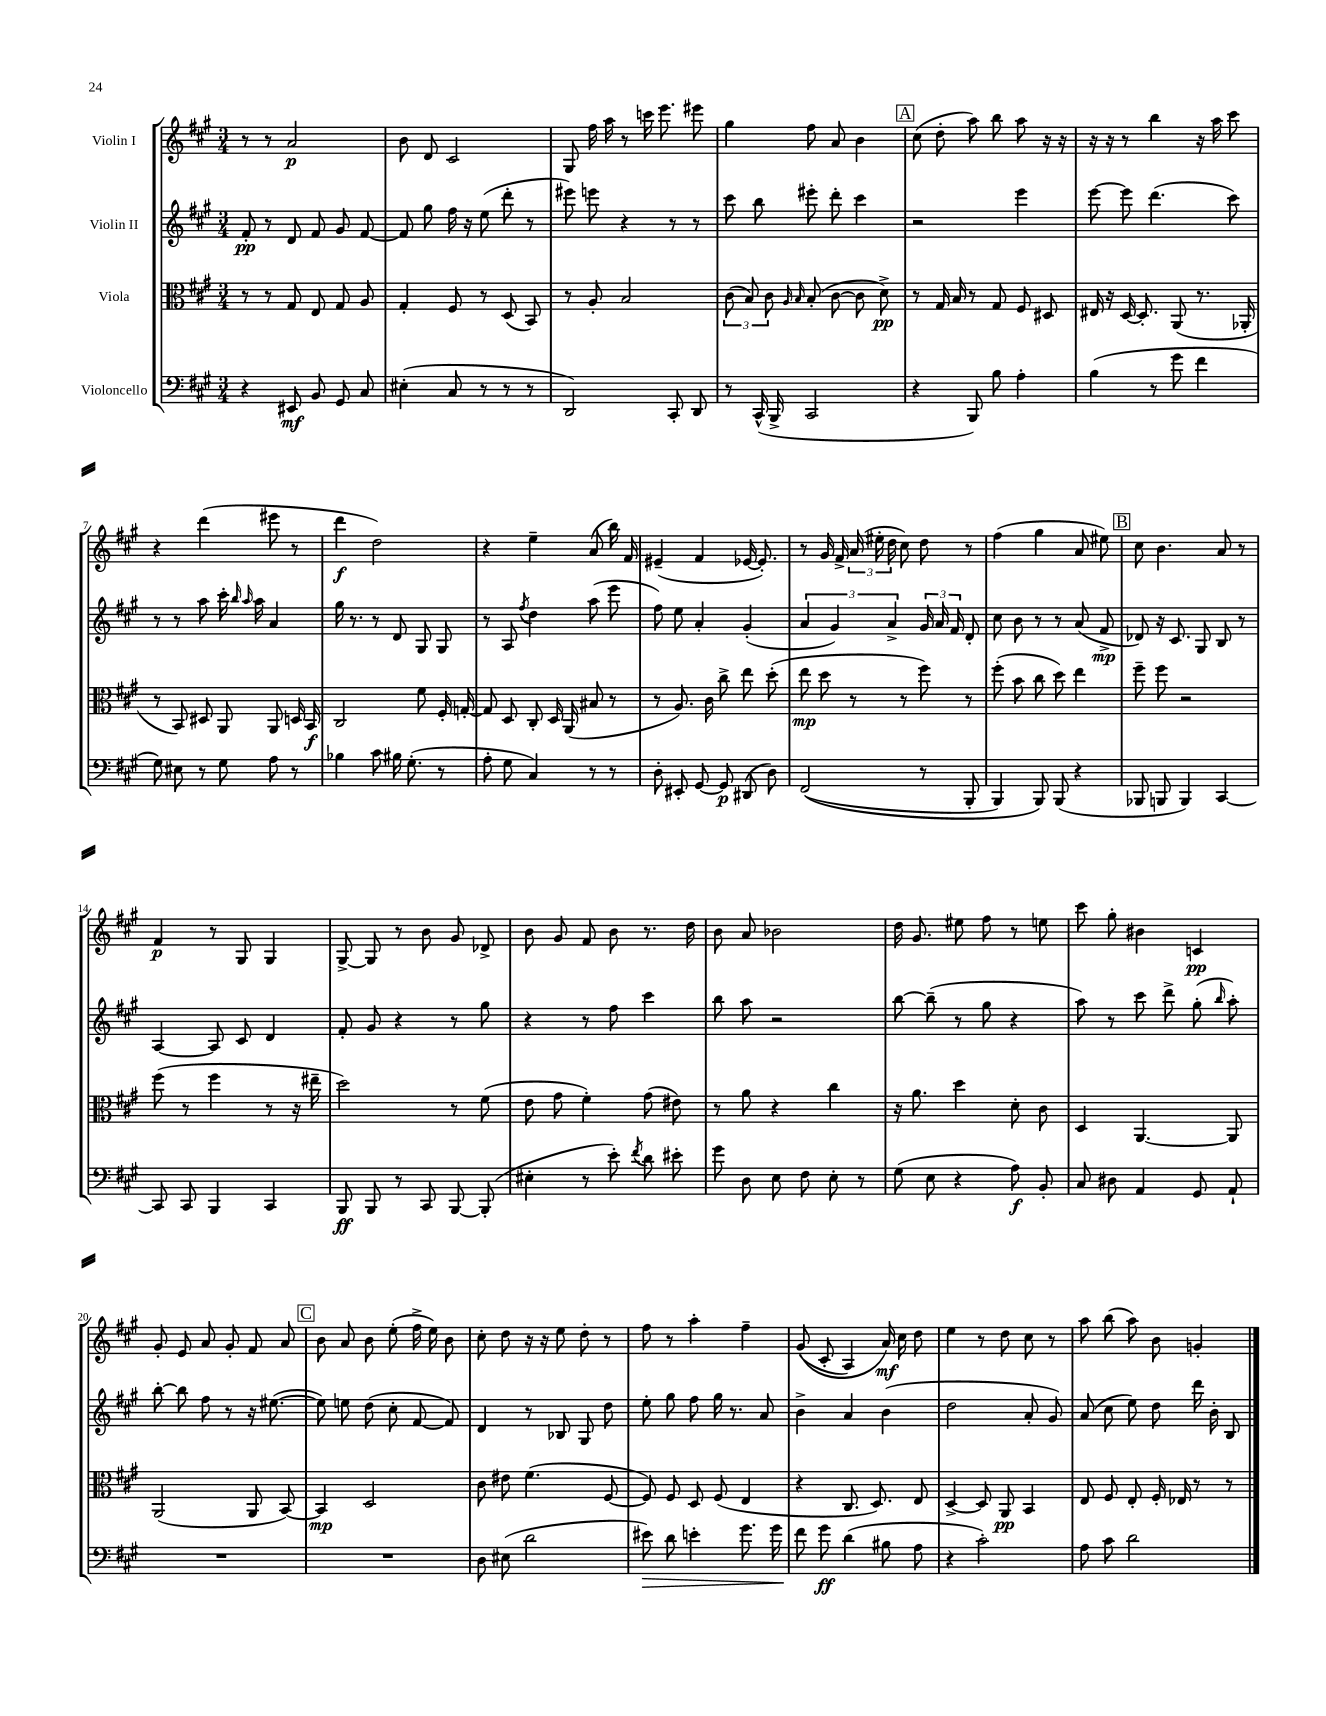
<<
\new StaffGroup <<
\new Staff = "s0" \with { instrumentName = "Violin I" } {
    \clef treble \key a \major \numericTimeSignature \time 3/4
    \autoBeamOff r8 r8 a'2\p |
    b'8 d'8 cis'2 |
    gis8 fis''16 a''16 r8 c'''16 e'''8. eis'''8 |
    gis''4 fis''8 a'8 b'4 |
    \mark \markup { \box "A" } cis''8( d''8-. a''8) b''8 a''8 r16 r16 |
    r16 r16 r8 b''4 r16 a''16 cis'''8 |
    r4 d'''4( eis'''8 r8 |
    d'''4\f d''2) |
    r4 e''4-- a'8( b''16) fis'16 |
    eis'4--( fis'4 ees'16~ ees'8.-.) |
    r8 gis'16 fis'16-> \tuplet 3/2 { a'16( eis''16-. d''16 } cis''8) d''8 r8 |
    fis''4( gis''4 a'8 eis''8) |
    \mark \markup { \box "B" } cis''8 b'4. a'8 r8 |
    fis'4\p r8 gis8 gis4 |
    gis8~-> gis8 r8 b'8 gis'8 des'8-> |
    b'8 gis'8 fis'8 b'8 r8. d''16 |
    b'8 a'8 bes'2 |
    d''16 gis'8. eis''8 fis''8 r8 e''8 |
    cis'''8 gis''8-. bis'4 c'4\pp |
    gis'8-. e'8 a'8 gis'8-. fis'8 a'8 |
    \mark \markup { \box "C" } b'8 a'8 b'8 e''8-.( fis''16-> e''16) b'8 |
    cis''8-. d''8 r16 r16 e''8 d''8-. r8 |
    fis''8 r8 a''4-. fis''4-- |
    gis'8(\( cis'8-. a4) a'16\mf\) cis''16 d''8 |
    e''4 r8 d''8 cis''8 r8 |
    a''8 b''8( a''8) b'8 g'4-. \bar "|." |
}
\new Staff = "s1" \with { instrumentName = "Violin II" } {
    \clef treble \key a \major \numericTimeSignature \time 3/4
    \autoBeamOff fis'8-.\pp r8 d'8 fis'8 gis'8 fis'8~ |
    fis'8 gis''8 fis''16 r16 e''8( d'''8-. r8 |
    eis'''8) e'''8 r4 r8 r8 |
    cis'''8 b''8 eis'''8-. d'''8-. cis'''4 |
    \mark \markup { \box "A" } r2 e'''4 |
    e'''8~ e'''8 d'''4.( cis'''8) |
    r8 r8 a''8 cis'''16-. \grace { b''16 a''16 } a''16 a'4 |
    gis''16 r8. r8 d'8 gis8 gis8 |
    r8 a8 \acciaccatura { fis''8 } d''4 a''8( e'''8 |
    fis''8) e''8 a'4-. gis'4-.( |
    \tuplet 3/2 { a'4 gis'4) a'4-> } \tuplet 3/2 { gis'16 a'16 fis'16 } d'8-. |
    cis''8 b'8 r8 r8 a'8( fis'8->\mp |
    \mark \markup { \box "B" } des'8) r16 cis'8. gis8 b8 r8 |
    a4~ a8 cis'8 d'4 |
    fis'8-. gis'8 r4 r8 gis''8 |
    r4 r8 fis''8 cis'''4 |
    b''8 a''8 r2 |
    b''8~ b''8--( r8 gis''8 r4 |
    a''8) r8 cis'''8 d'''8-> gis''8-.( \grace { b''16 } a''8-.) |
    b''8~-. b''8 fis''8 r8 r16 eis''8.~( |
    \mark \markup { \box "C" } eis''8) e''8 d''8( cis''8-. fis'8~ fis'8) |
    d'4 r8 bes8 gis8 d''8 |
    e''8-. gis''8 fis''8 gis''16 r8. a'8 |
    b'4-> a'4 b'4( |
    d''2 a'8-. gis'8) |
    a'8( cis''8 e''8) d''8 d'''16 b'16-. b8 \bar "|." |
}
\new Staff = "s2" \with { instrumentName = "Viola" } {
    \clef alto \key a \major \numericTimeSignature \time 3/4
    \autoBeamOff r8 r8 gis8 e8 gis8 a8 |
    gis4-. fis8 r8 d8( b,8) |
    r8 a8-. b2 |
    \tuplet 3/2 { cis'8( b8) cis'8 } \grace { a16 b16 } b8-.( cis'8~ cis'8 d'8->\pp) |
    \mark \markup { \box "A" } r8 gis16 b16 r8 gis8 fis8 dis8 |
    eis16 r16 d16~ d8.-. a,8( r8. aes,16-. |
    r8 b,8) dis8 a,8 a,8 d16 b,16\f |
    cis2 fis'8 fis16-. g16~-. |
    g8 d8 cis8-. d16 a,16( bis8 r8 |
    r8 a8.) cis'16 cis''8-> e''8 d''8-.( |
    e''8\mp d''8 r8 r8 fis''8) r8 |
    fis''8-.( b'8 cis''8 d''8) e''4 |
    \mark \markup { \box "B" } fis''8-- fis''8 r2 |
    fis''8( r8 fis''4 r8 r16 eis''16-- |
    d''2) r8 fis'8( |
    e'8 gis'8 fis'4-.) gis'8( eis'8) |
    r8 a'8 r4 cis''4 |
    r16 a'8. d''4 d'8-. cis'8 |
    d4 a,4.~ a,8 |
    a,2( a,8 b,8~) |
    \mark \markup { \box "C" } b,4\mp d2 |
    cis'8 eis'8 fis'4.( fis8~ |
    fis8) fis8 d8 fis8( e4 |
    r4 cis8. d8.) e8 |
    d4~-> d8 a,8\pp b,4 |
    e8 fis8 e8-. fis16-. ees16 r8 r8 \bar "|." |
}
\new Staff = "s3" \with { instrumentName = "Violoncello" } {
    \clef bass \key a \major \numericTimeSignature \time 3/4
    \autoBeamOff r4 eis,8\mf b,8 gis,8 cis8 |
    eis4-.( cis8 r8 r8 r8 |
    d,2) cis,8-. d,8 |
    r8 cis,16-^( b,,16-> cis,2 |
    \mark \markup { \box "A" } r4 b,,8) b8 a4-. |
    b4( r8 gis'8 fis'4 |
    gis8) eis8 r8 gis8 a8 r8 |
    bes4 cis'8 bis16 gis8.-.( r8 |
    a8-. gis8 cis4) r8 r8 |
    d8-. eis,8-. gis,8~ gis,8\p dis,8( d8) |
    fis,2(\( r8 b,,8-. |
    b,,4) b,,8\) b,,8( r4 |
    \mark \markup { \box "B" } bes,,8 b,,8 b,,4) cis,4~ |
    cis,8 cis,8 b,,4 cis,4 |
    b,,8\ff b,,8 r8 cis,8 b,,8~ b,,8-.( |
    eis4-. r8 e'8-.) \acciaccatura { fis'8 } d'8 eis'8-. |
    gis'8 d8 e8 fis8 e8-. r8 |
    gis8( e8 r4 a8\f) b,8-. |
    cis8 dis8 a,4 gis,8 a,8-! |
    R2. |
    \mark \markup { \box "C" } R2. |
    d8 eis8( d'2 |
    eis'8\>) d'8 e'4-. gis'8. gis'16 |
    fis'8\! gis'8\ff d'4( bis8 a8 |
    r4 cis'2-.) |
    a8 cis'8 d'2 \bar "|." |
}
>>
>>
